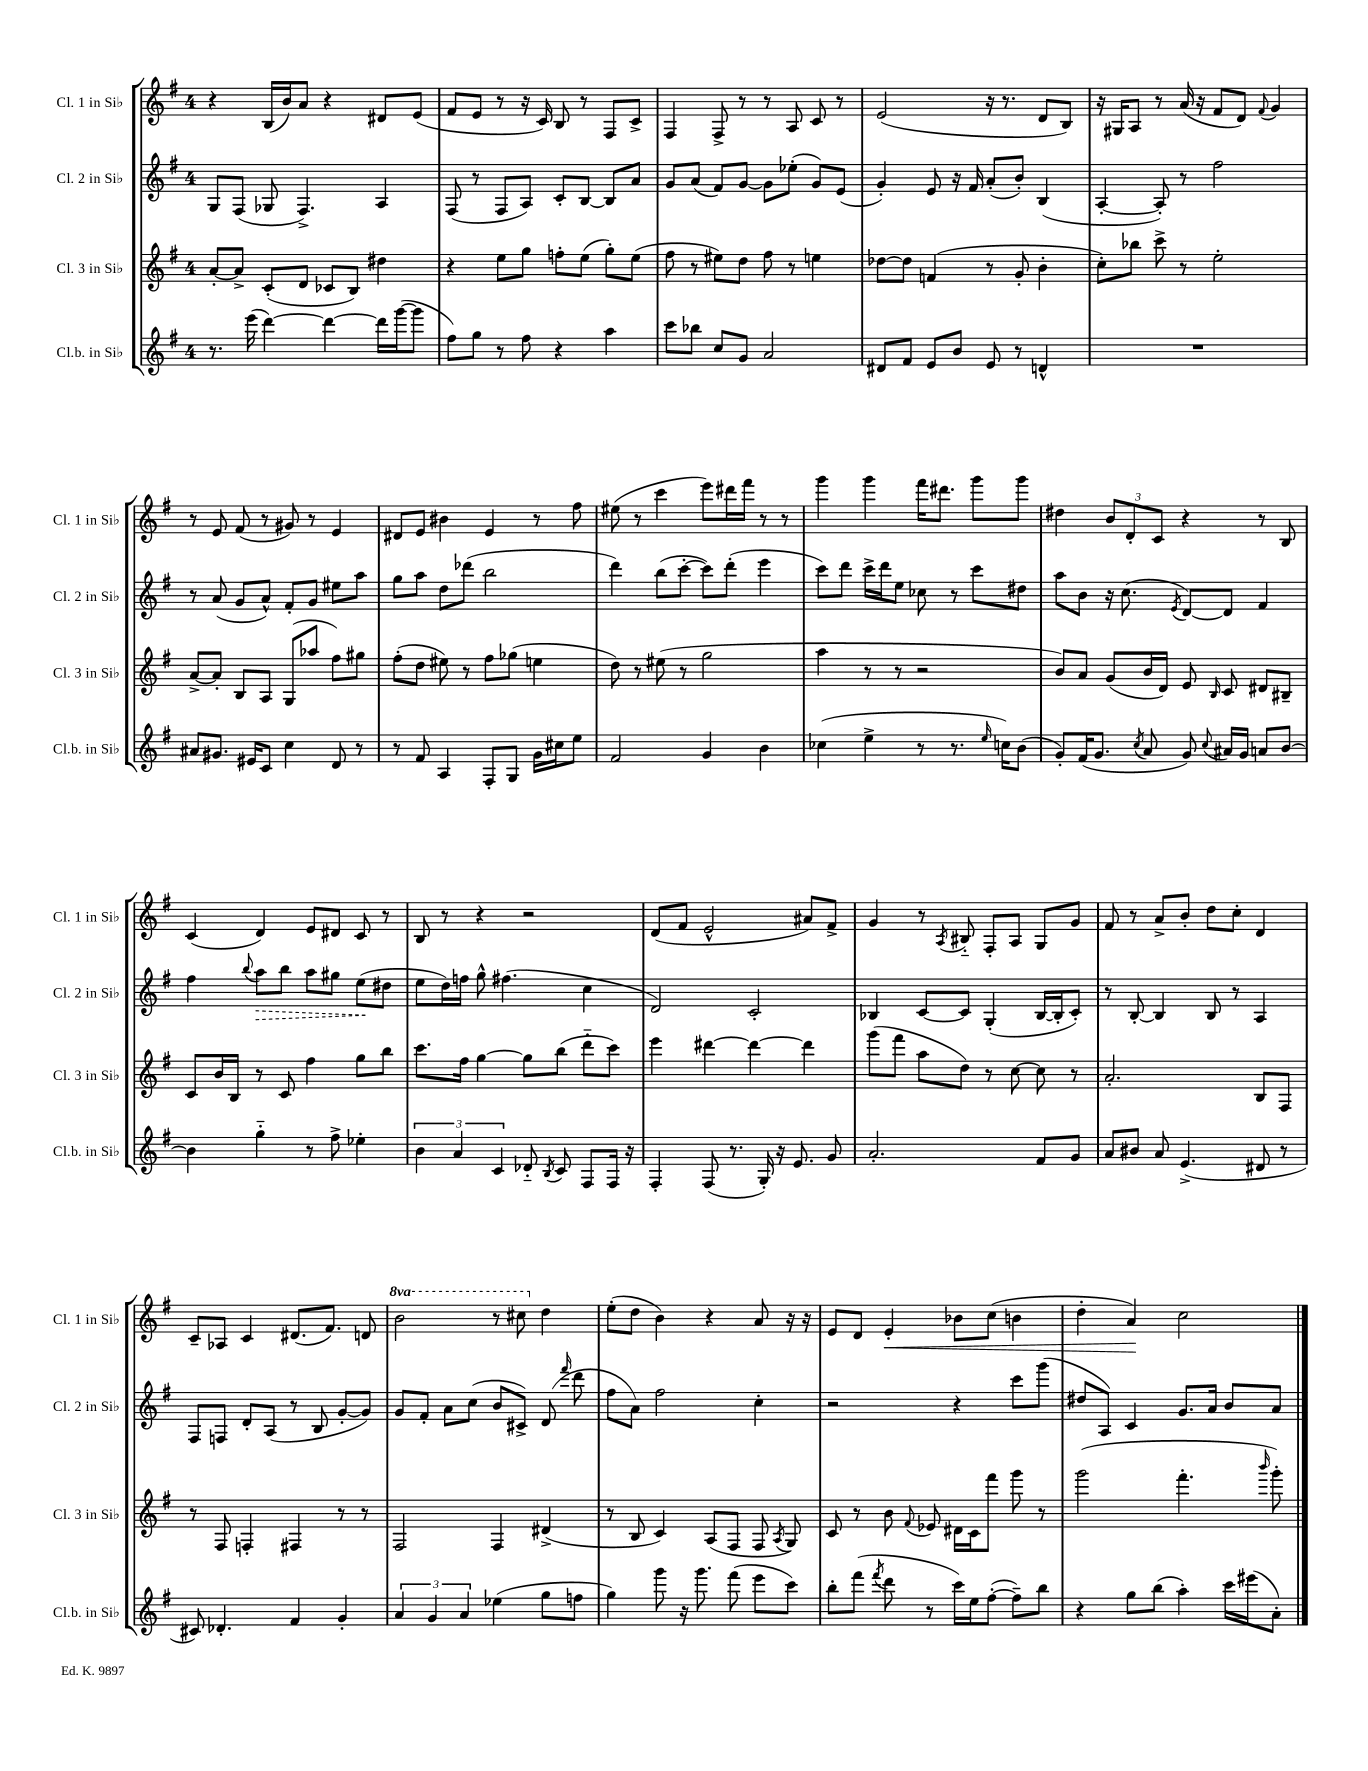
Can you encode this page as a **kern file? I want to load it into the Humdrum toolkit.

**kern	**kern	**kern	**kern
*staff4	*staff3	*staff2	*staff1
*clefG2	*clefG2	*clefG2	*clefG2
*k[f#]	*k[f#]	*k[f#]	*k[f#]
*M4/4	*M4/4	*M4/4	*M4/4
8.r	[8a'/L	8G/L	4r
.	8a^/]J	(8F#/J	.
(16eee\	.	.	.
[4ddd\)	(8c'/L	8G-/	(16B/LL
.	.	.	16b/J)
.	8d/J	4.F#^/)	8a/J
4ddd\_	8c-/L	.	4r
.	8B/J)	.	.
16ddd\]LL	4dd#\	4A/	8d#/L
([16ggg\J	.	.	.
8ggg\]J	.	.	(8e/J
=	=	=	=
8ff#\L)	4r	(8F#/	8f#/L
8gg\J	.	8r	8e/J
8r	8ee\L	8F#/L	8r
8ff#\	8gg\J	8A/J)	16r
.	.	.	16c/)
4r	8ff'\L	8c'/L	8B/
.	(8ee\J	[8B/J	8r
4aa\	8gg'\L)	8B/]L	8F#/L
.	(8ee\J	8a/J	8c^/J
=	=	=	=
8ccc\L	8ff#\	8g/L	4F#/
8bb-\J	8r	(8a/J	.
8cc/L	8ee#\L)	8f#/L)	8F#^/
8g/J	8dd\J	[8g/J	8r
2a/	8ff#\	8g\]L	8r
.	8r	(8ee-'\J	8A/
.	4ee\	8g/L)	8c/
.	.	(8e/J	8r
=	=	=	=
8d#/L	[8dd-\L	4g'/)	(2e/
8f#/J	8dd-\]J	.	.
8e/L	(4f/	8e/	.
8b/J	.	16r	.
.	.	16f#/	.
8e/	8r	(8a'/L	16r
.	.	.	8.r
8r	8g'/	8b'/J)	.
4d^^/	4b'\	(4B/	8d/L
.	.	.	8B/J)
=	=	=	=
1r	8cc'\L)	[4A'/	16r
.	.	.	16G#/LK
.	8bb-\J	.	8A/J
.	8ccc^\	8A'/])	8r
.	8r	8r	(16a/
.	.	.	16r
.	2ee'\	2ff#\	8f#/L
.	.	.	8d/J)
.	.	.	8qqf#/
.	.	.	4g/
=	=	=	=
8a#/L	[8a^/L	8r	8r
8.g#/J	8a'/]J	(8a/	8e/
.	8B/L	8g/L	(8f#/
16e#/LK	.	.	.
8c/J	8A/J	8a^^/J)	8r
4cc\	(8G/L	8f#'/L	8g#/)
.	8aa-/J	8g/J	8r
8d/	8ff#\L)	8ee#\L	4e/
8r	8gg#\J	8aa\J	.
=	=	=	=
8r	(8ff#'\L	8gg\L	8d#/L
8f#/	8dd\J	8aa\J	8e/J
4A/	8ee#\)	8dd\L	4b#\
.	8r	(8ddd-\J	.
8F#'/L	8ff#\L	2bb\	4e/
8G/J	(8gg-\J	.	.
16g\LL	4ee\	.	8r
16cc#\J	.	.	.
8ee\J	.	.	8ff#\
=	=	=	=
2f#/	8dd\)	4ddd\)	(8ee#\
.	8r	.	8r
.	(8ee#\	(8bb\L	4ccc\
.	8r	[8ccc'\J	.
4g/	2gg\	8ccc\]L)	8eee\L)
.	.	(8ddd'\J	16ddd#\L
.	.	.	16fff#\JJ
4b\	.	4eee\	8r
.	.	.	8r
=	=	=	=
(4cc-\	4aa\	8ccc\L)	4ggg\
.	.	8ddd\J	.
4ee^\	8r	16ccc^\LL	4ggg\
.	.	16ddd\J	.
.	8r	8ee\J	.
8r	2r	8cc-\	16fff#\LK
.	.	.	8.ddd#\J
8.r	.	8r	.
.	.	8ccc\L	8ggg\L
16qqee/	.	.	.
16cc\LK)	.	.	.
(8b\J	.	8dd#\J	8ggg\J
=	=	=	=
8g'/L)	8b/L)	8aa\L	4dd#\
(16f#/K	8a/J	8b\J	.
8.g/J	.	.	.
.	(8g/L	16r	12b/L
.	.	(8.cc\	.
.	.	.	12d'/
8qcc/	.	.	.
8a/	16b/L	.	.
.	.	.	12c/J
.	16d/JJ)	.	.
.	.	8qe/	.
8g/)	8e/	[8d/L)	4r
8qqcc/	16qqB/	.	.
16a#/LL	8c/	8d/]J	.
16g/JJ	.	.	.
8a/L	8d#/L	4f#/	8r
[8b/J	8B#~/J	.	8B/
=	=	=	=
4b\]	8c/L	4ff#\	(4c/
.	16b/L	.	.
.	16B/JJ	.	.
.	.	8qqbb/	.
4gg'~\	8r	8aa\L	4d/)
.	8c/	8bb\J	.
8r	4ff#\	8aa\L	8e/L
8ff#^\	.	8gg#\J	8d#/J
4ee-'\	8gg\L	(8ee\L	8c/
.	8bb\J	8dd#\J	8r
=	=	=	=
6b\	8.ccc\L	8ee\L	8B/
.	.	16dd\L)	8r
6a/	.	.	.
.	16ff#\Jk	16ff\JJ	.
.	[4gg\	8gg^^\	4r
6c/	.	.	.
.	.	(4.ff#\	.
8d-'~/	8gg\]L	.	2r
8qB/	.	.	.
8c/	(8bb\J	.	.
8F#/L	8ddd'~\L	4cc\	.
16F#/Jk	8ccc\J)	.	.
16r	.	.	.
=	=	=	=
4F#'/	4eee\	2d/)	(8d/L
.	.	.	8f#/J
(8F#/	[4ddd#\	.	2e^^/
8.r	.	.	.
.	4ddd#\_	2c'/	.
16G'/)	.	.	.
16r	.	.	.
8.e/	.	.	.
.	4ddd#\]	.	8a#/L)
8g/	.	.	8f#^/J
=	=	=	=
2.a'/	(8ggg\L	4B-/	4g/
.	8fff#\J	.	.
.	8aa\L	[8c/L	8r
.	.	.	8qA/
.	8dd\J)	8c/]J	8B#'~/
.	8r	(4G'/	8F#'/L
.	[8cc\	.	8A/J
8f#/L	8cc\]	[16B-/LL	8G/L
.	.	16B-'/]J	.
8g/J	8r	8c'/J)	8g/J
=	=	=	=
8a/L	2.a'/	8r	8f#/
8b#/J	.	[8B'/	8r
8a/	.	4B/]	8a^/L
(4.e^/	.	.	8b'/J
.	.	8B/	8dd\L
.	.	8r	8cc'\J
8d#/	8B/L	4A/	4d/
8r	8F#/J	.	.
=	=	=	=
8c#/)	8r	8F#/L	8c~/L
4.d-'/	8F#/	8F/J	8A-/J
.	4F'/	8d'/L	4c/
.	.	(8A/J	.
4f#/	4F#/	8r	(8.d#/L
.	.	8B/	.
.	.	.	8.f#/J)
4g'/	8r	[8g'/L	.
.	8r	8g/]J)	8d/
=	=	=	=
6a/	2F#/	8g/L	2bb\
.	.	8f#'/J	.
6g/	.	.	.
.	.	8a\L	.
6a/	.	.	.
.	.	(8cc\J	.
(4ee-\	4F#/	8b/L	8r
.	.	8c#^/J)	8ccc#\
8gg\L	(4d#^/	(8d/	4dd\
.	.	16qqfff#/	.
8ff\J	.	8ddd\	.
=	=	=	=
4gg\)	8r	8ff#\L	(8ee'\L
.	8B/	8a\J)	8dd\J
8ggg\	4c/)	2ff#\	4b\)
16r	.	.	.
8.ggg\	.	.	.
.	(8A/L	.	4r
(8fff#\	8F#/J	.	.
8eee\L	8F#/	4cc'\	8a/
.	8qA/	.	.
8ccc\J)	8G/)	.	16r
.	.	.	16r
=	=	=	=
8bb'\L	8c/	2r	8e/L
(8fff#\J	8r	.	8d/J
8qfff#/	.	.	.
8ddd\	8b\	.	4e'/
.	8qqf#/	.	.
8r	8e-/	.	.
16ccc\LL)	16d#\LL	4r	8b-\L
16ee\J	16c\J	.	.
([8ff#'\J	8fff#\J	.	(8cc\J
8ff#~\]L)	8ggg\	8ccc\L	4b\
8bb\J	8r	(8ggg\J	.
=	=	=	=
4r	(2ggg\	8dd#/L	4dd'\
.	.	8A/J)	.
8gg\L	.	4c/	4a/)
(8bb\J	.	.	.
4aa'\)	4.fff#'\	8.g/L	2cc\
.	.	16a/Jk	.
16ccc\LL	.	8b/L	.
(16eee#\J	.	.	.
.	16qqbbb/	.	.
8a'\J)	8ggg'\)	8a/J	.
==	==	==	==
*-	*-	*-	*-
